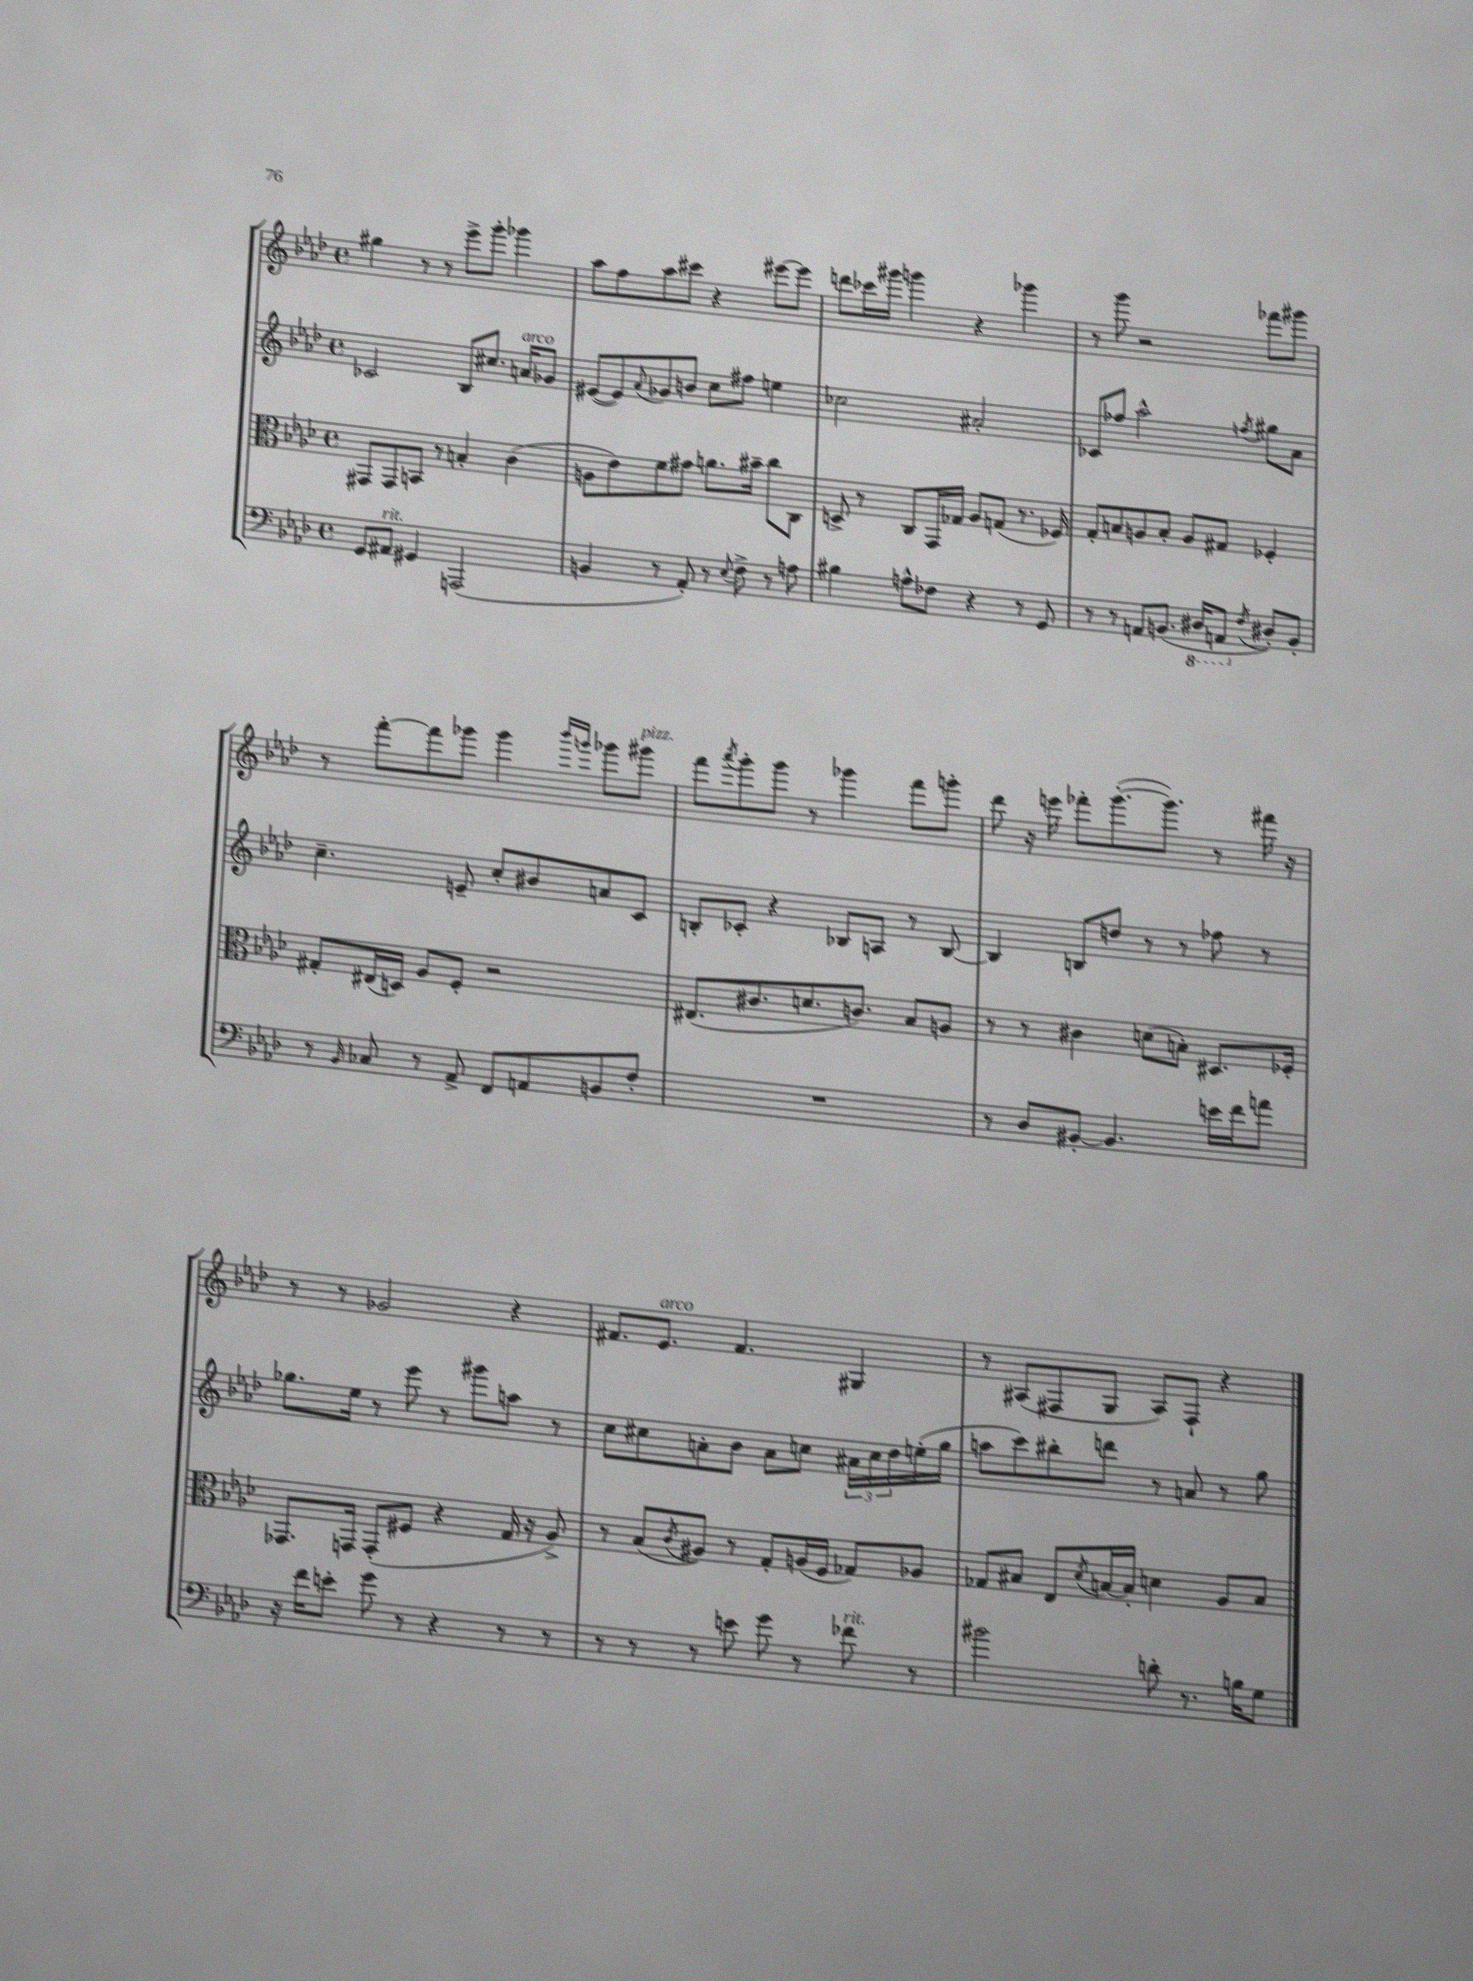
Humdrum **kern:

**kern	**kern	**kern	**kern
*staff4	*staff3	*staff2	*staff1
*clefF4	*clefC3	*clefG2	*clefG2
*k[b-e-a-d-]	*k[b-e-a-d-]	*k[b-e-a-d-]	*k[b-e-a-d-]
*M4/4	*M4/4	*M4/4	*M4/4
*met(c)	*met(c)	*met(c)	*met(c)
8GG	8GG#	2c-	4gg#
8AA#	8GG#	.	.
4GG#	8BB	.	8r
.	8r	.	8r
(2AAA	4B'	8B-	8eee-^
.	.	8.cc#	8ggg'
.	(4c	.	4ggg-
.	.	16a	.
.	.	8g-	.
=	=	=	=
4BB	8A	([8e#	8aa-
.	8e-)	8e#])	8ff
.	.	8qqa-	.
8r	8f	8g-	8aa-
8AA-')	8g#	8b	8ccc#
8r	8.a	8cc	4r
8qqE-	.	.	.
8F^	.	8ff#	.
.	16b#~	.	.
8r	8cc	4ee	[8eee#
8A	8C	.	8eee#]
=	=	=	=
4B#	8D^	2cc-	8ddd
.	8r	.	16ccc-
.	.	.	16ggg#
8A^^	8C	.	4ggg
8F-	16GG	.	.
.	16G-	.	.
4r	8A-	2a#'	4r
.	(8G	.	.
8r	8.r	.	4ggg-
8GG	.	.	.
.	16F-)	.	.
=	=	=	=
8r	8G'	8c-	8r
8r	8B	8ff-	8ggg
8AA	8A	2aa-^^	2r
(8.BB	8B'	.	.
.	8A	.	.
16DD#	.	.	.
8AAA	8G#	.	.
8qF	.	8qff	.
8D#')	4F-'	8gg#	8fff-
8BB'	.	8a-	8ggg#
=	=	=	=
8r	8G#'	4.cc~	8r
16qqBB-	.	.	.
8C-	(16E#	.	[8fff'
.	16D)	.	.
8r	8A-	.	8fff]
8AA-^	8F'	8e~	8ggg-
8FF	2r	8cc'	4ggg-
8AA	.	8b#	.
.	.	.	16qqbbb-
.	.	.	16qqggg
8BB	.	8a	8ggg-
8F'	.	8c	8ggg#
=	=	=	=
1r	(8.E#	8B'	8fff
.	.	.	8qaaa-
.	.	8c-'	8ggg'
.	8.c#	.	.
.	.	4r	8ggg
.	8.d	.	8r
.	.	8B-	4ggg-
.	8.c)	.	.
.	.	8A	.
.	8B-	8r	8fff
.	8A	[8B-	8ggg'
=	=	=	=
8r	8r	4B-]	8ddd-
8D-	8r	.	16r
.	.	.	16eee
[8BB#'	4c#	8B	8fff-'
4.BB#]	.	8dd	([8.ggg'
.	(8d	8r	.
.	.	.	8.ggg])
.	8B')	8r	.
16e	8.D#	8ff-	8r
16f	.	.	.
8a	.	8r	16fff#
.	16F-'	.	16r
=	=	=	=
16r	8.GG-	8.gg-	8r
16f	.	.	.
8e'	.	.	8r
.	16GG	16ee-	.
8g	(8GG'	8r	2g-
8r	8F#	8eee-	.
4r	4r	8r	.
.	.	8ggg#	.
8r	16G	8aa	4r
.	16r	.	.
8r	8A-^)	8r	.
=	=	=	=
8r	8r	8cc	8.f#
8r	(8B-	8cc#	.
.	.	.	8.e-
.	8qc	.	.
8r	8A#)	8a'	.
8e	8r	8b-	4.f#
8g	8G'	8a	.
8r	(16A	8cc	.
.	16F	.	.
8f-	8G-)	24a#	4G#
.	.	24cc	.
.	.	24dd-	.
8r	8A-	(16ee'	.
.	.	16gg	.
=	=	=	=
2b#	8G-	8aa	8r
.	8B#	8ccc)	(8A#
.	8E-	8bb#'	8F#
.	8qd-	.	.
.	[16B	8ddd	8G
.	16B']	.	.
8d'	4d	8r	8A#)
8.r	.	8a	8F#`
.	8A-	8r	4r
16B	.	.	.
8G	8B	8gg	.
==	==	==	==
*-	*-	*-	*-
